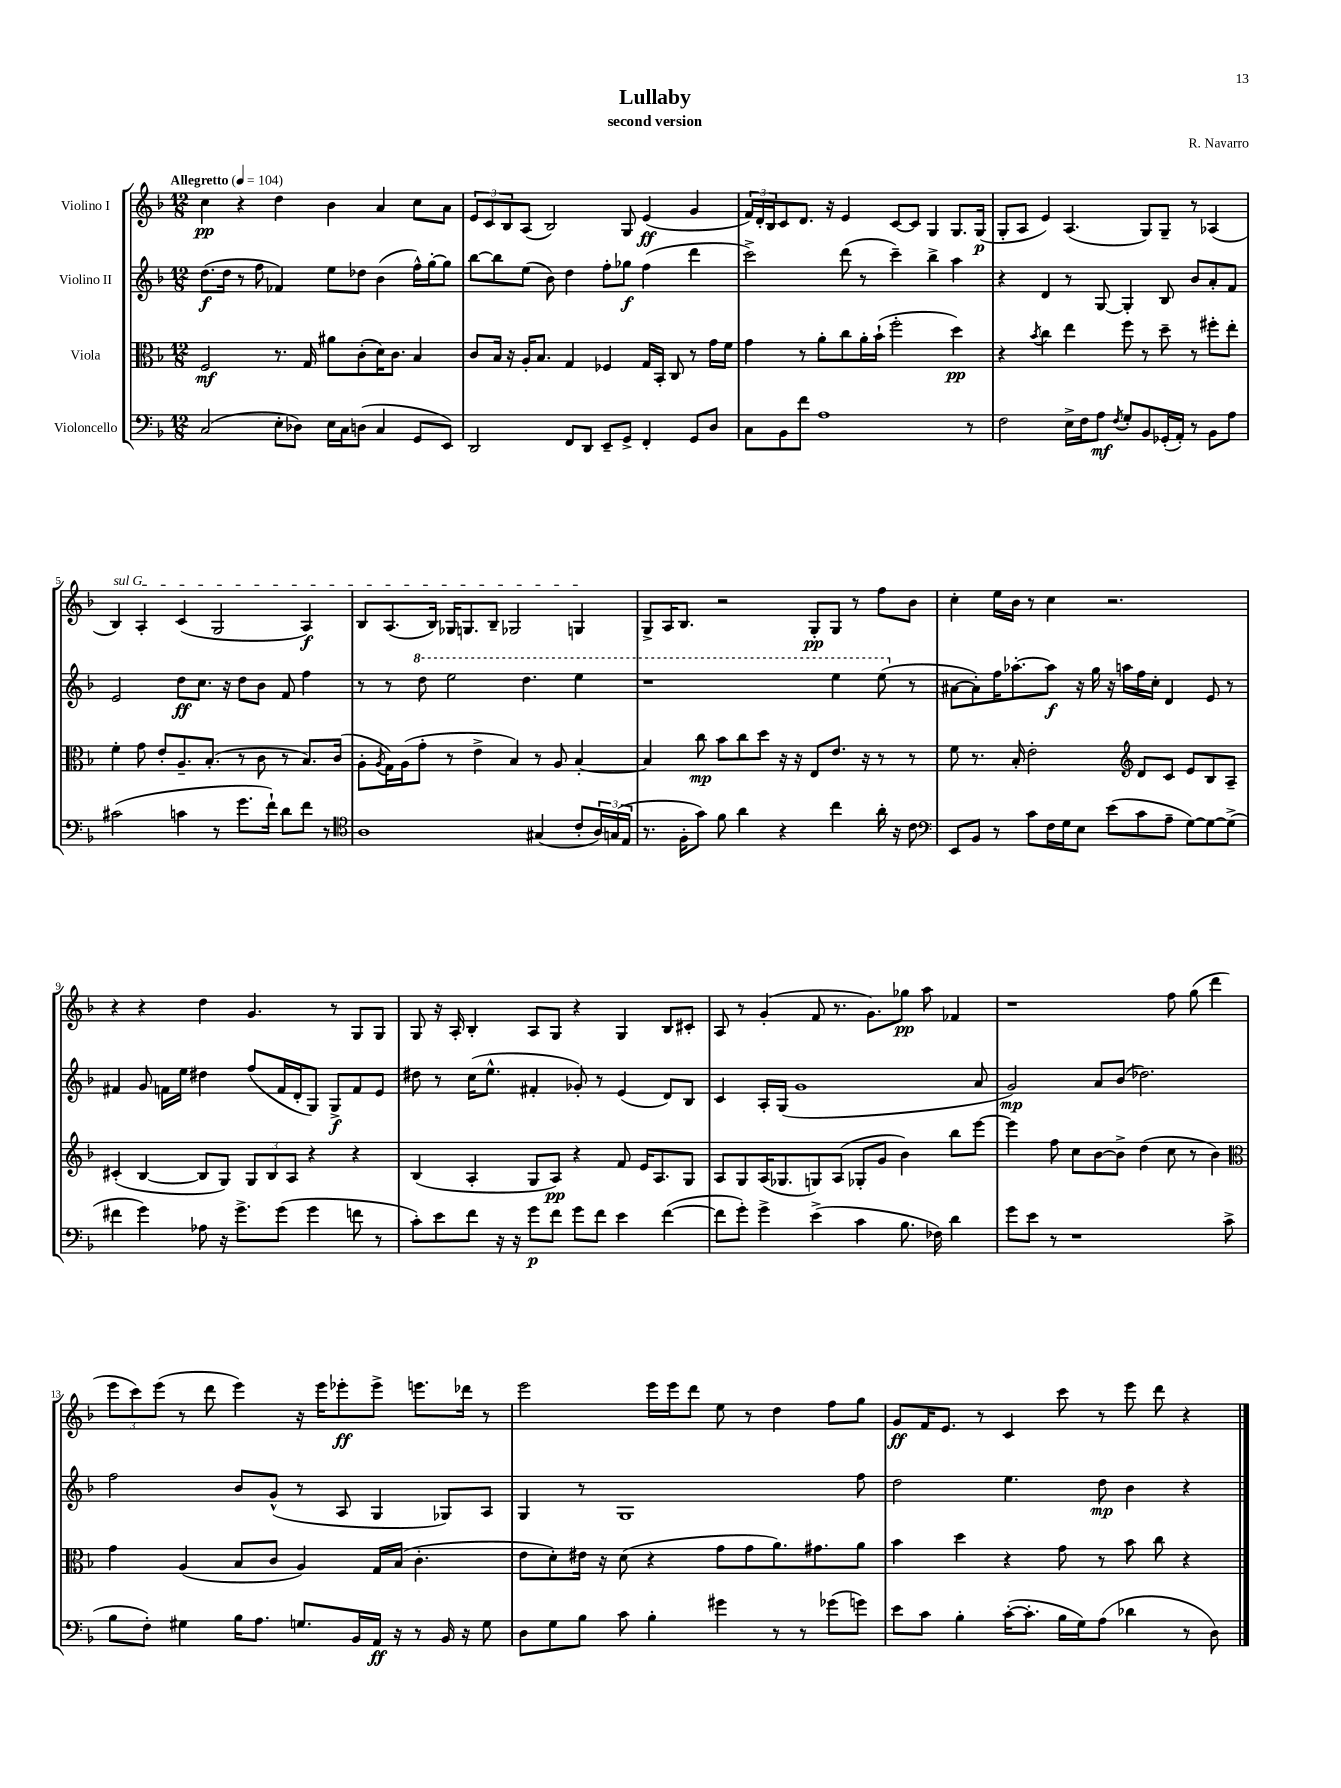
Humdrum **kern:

**kern	**kern	**kern	**kern
*staff4	*staff3	*staff2	*staff1
*clefF4	*clefC3	*clefG2	*clefG2
*k[b-]	*k[b-]	*k[b-]	*k[b-]
*M12/8	*M12/8	*M12/8	*M12/8
*MM104	*MM104	*MM104	*MM104
(2C/	2F/	(8.dd\L	4cc\
.	.	16dd\Jk	.
.	.	8r	4r
.	.	8ff\	.
8E'\L	8.r	4f-/)	4dd\
8D-\J)	.	.	.
.	16G/	.	.
16E\LL	8a#\L	8ee\L	4b-\
16C\J	.	.	.
(8D\J	(8c'\	8dd-\J	.
4C/	16d\K)	(4b-\	4a/
.	8.c\J	.	.
8GG/L	4B-/	16ff^^\LL)	8cc\L
.	.	[16gg'\J	.
8EE/J)	.	8gg\]J	8a\J
=	=	=	=
2DD/	8c/L	[8bb-\L	12e/L
.	.	.	12c/
.	16B-/Jk	8bb-\]	.
.	.	.	12B-/
.	16r	.	.
.	16A'/LK	(8ee\J	(8A/J
.	8.B-/J	.	.
.	.	8b-\)	2B-/)
8FF/L	4G/	4dd\	.
8DD/J	.	.	.
8EE~/L	4F-/	8ff'\L	.
8GG^/J	.	8gg-\J	8G/
4FF'/	16G/LL	(4ff\	(4e/
.	16BB-'/JJ	.	.
.	8C/	.	.
8GG/L	8r	4ddd\	4g/
8D/J	16g\LL	.	.
.	16f\JJ	.	.
=	=	=	=
8C\L	4g\	2ccc^\)	24f/LL)
.	.	.	24d'/
.	.	.	24B-/J
8BB-\	.	.	8c/
8f\J	8r	.	8.d/J
1A	8a'\L	.	.
.	.	.	16r
.	8cc\	(8ddd\	4e/
.	16a'\L	8r	.
.	(16b-`\JJ	.	.
.	2ff'\	4ccc~\)	[8c/L
.	.	.	8c/]J
.	.	4bb-^\	4G/
.	4dd\)	4aa\	8.G/L
8r	.	.	.
.	.	.	(16G/Jk
=	=	=	=
2F\	4r	4r	8G'/L
.	.	.	8A/J
.	8qb-/	.	.
.	4cc\	4d/	4e/)
16E^\LL	4ee\	8r	(4.A/
16F\J	.	.	.
8A\J	.	[8G/	.
8qF/	.	.	.
8G'/L	8ff\	4G'/]	.
8BB-/	8r	.	8G/L)
(16GG-'/L	8dd~\	8B-/	8G~/J
16AA'/JJ)	.	.	.
8r	8r	8b-/L	8r
8BB-\L	8ff#'\L	8a'/	(4A-/
8A\J	8ee'\J	8f/J	.
=	=	=	=
(2c#\	4f'\	2e/	4B-/)
.	8g\	.	4A'/
.	8e'/L	.	.
4c\	8.A~/	8dd\L	(4c/
.	.	8.cc\J	.
.	(8.B-'/J	.	.
8r	.	.	2G/
.	.	16r	.
8.g\L	8r	8dd\L	.
.	8c\	8b-\J	.
16f`\Jk)	.	.	.
8d\L	8r	8f/	.
8f\J	8.B-/L)	4ff\	4A/)
8r	.	.	.
.	(16c/Jk	.	.
=	=	=	=
*clefC4	*	*	*
1A	8A'\L	8r	8B-/L
.	8qA/	.	.
.	16G\L)	8r	(8.A/
.	(16A\J	.	.
.	8g'\J	8ddd\	.
.	.	.	16B-/Jk)
.	8r	2eee\	16G-/LK
.	.	.	8.G/
.	4e^\	.	.
.	.	.	8B-~/J
.	4B-/)	.	2G-/
.	.	4.ddd\	.
(4G#/	8r	.	.
.	8A/	.	.
8c'/L	[4B-'/	4eee\	4G/
24A/L)	.	.	.
(24G/	.	.	.
24E/JJ	.	.	.
=	=	=	=
8.r	4B-/]	1r	8G^/L
.	.	.	16A/K
16F'\LK	.	.	8.B-/J
8g\J)	8cc\	.	.
8f\	8b-\L	.	2r
4a\	8cc\	.	.
.	8dd\J	.	.
4r	16r	.	.
.	16r	.	.
.	8E/L	.	8G'/L
4cc\	8.e/J	4eee\	8G/J
.	.	.	8r
.	16r	.	.
16a'\	8r	(8eee\	8ff\L
16r	.	.	.
8c\	8r	8r	8b-\J
=	=	=	=
*clefF4	*	*	*
8EE/L	8f\	[8a#\L	4cc'\
8BB-/J	8.r	8a#'\])	.
8r	.	16ff\K	16ee\LL
.	16B-'/	[8.aa-'\	16b-\JJ
8c\L	2e'\	.	8r
16F\L	.	8aa-\]J	4cc\
16G\J	.	.	.
8E\J	.	16r	.
.	.	16gg\	.
(8e\L	.	16r	2.r
.	.	16aa\LL	.
*	*clefG2	*	*
8c\	8d/L	16ff\	.
.	.	16cc'\JJ	.
8A~\J	8c/J	4d/	.
[8G\L)	8e/L	.	.
8G\_	8B-/	8e/	.
(8G^\]J	8A~/J	8r	.
=	=	=	=
4f#\	(4c#'/	4f#/	4r
4g\)	[4B-/	8g/	4r
.	.	16f\LL	.
.	.	16ee\JJ	.
8A-\	8B-/]L	4dd#\	4dd\
16r	8G/J)	.	.
8.g^\L	.	.	.
.	12G/L	(8ff/L	4.g/
.	12B-/	.	.
(8g\J	.	16f/L	.
.	12A/J	.	.
.	.	16d'/J	.
4g\	4r	8G/J)	.
.	.	8G^/L	8r
8f\	4r	8f/	8G/L
8r	.	8e/J	8G/J
=	=	=	=
8c'\L)	(4B-/	8dd#\	8G/
8e\	.	8r	16r
.	.	.	16A'/
8f\J	4A'/	(16cc\LK	4B-'/
.	.	8.ee^^\J	.
16r	.	.	.
16r	.	.	.
8g\L	8G/L	4f#'/	8A/L
8f\J	8A/J)	.	8G/J
8g\L	4r	8g-'/)	4r
8f\J	.	8r	.
4e\	8f/	(4e/	4G/
.	16e/LK	.	.
.	8.A/	.	.
([4f\	.	8d/L)	8B-/L
.	8G/J	8B-/J	8c#'/J
=	=	=	=
8f\]L	8A/L	4c/	8A/
8g'\J)	8G/	.	8r
4g^\	(16A/K	16A'/LL	(4g'/
.	8.G-/	(16G/JJ	.
.	.	1g	.
(4e^\	8G/)	.	8f/
.	(8A/J	.	8.r
4c\	8G-'/L	.	.
.	.	.	8.g\L)
.	8g/J	.	.
8.B-\	4b-\)	.	8gg-\J
.	.	.	8aa\
16F-\)	.	.	.
4d\	8bb-\L	.	4f-/
.	[8eee\J	8a/	.
=	=	=	=
8g\L	4eee\]	2g/)	1r
8e\J	.	.	.
8r	8ff\	.	.
1r	8cc\L	.	.
.	[8b-\	8a/L	.
.	8b-^\]J	(8b-/J	.
.	(4dd\	2.dd-\)	.
.	8cc\	.	8ff\
.	8r	.	(8gg\
.	4b-\)	.	4ddd\
(8c^\	.	.	.
=	=	=	=
*	*clefC3	*	*
8B-\L	4g\	2ff\	12eee\L
.	.	.	12ccc\)
8F'\J)	.	.	.
.	.	.	(12eee\J
4G#\	(4A/	.	8r
.	.	.	8ddd\
16B-\LK	8B-/L	8b-/L	4eee\)
8.A\J	.	.	.
.	8c/J	(8g^^/J	.
8.G/L	4A/)	8r	16r
.	.	.	16eee\LK
.	.	8A/	8eee-'\
16BB-/L	.	.	.
16AA/JJ	16G/LL	4G/	8eee-^\J
16r	(16B-/JJ	.	.
8r	4.c'\	.	8.eee\L
16BB-/	.	8G-/L)	.
16r	.	.	16ddd-\Jk
8G\	.	8A/J	8r
=	=	=	=
8D\L	8e\L	4G/	2eee\
8G\	8d'\)	.	.
8B-\J	16e#\Jk	8r	.
.	16r	.	.
8c\	(8d\	1G	.
4B-'\	4r	.	16eee\LL
.	.	.	16eee\J
.	.	.	8ddd\J
4g#\	8g\L	.	8ee\
.	8g\	.	8r
8r	8.a\)	.	4dd\
8r	.	.	.
.	8.g#\	.	.
(8g-\L	.	.	8ff\L
8g\J)	8a\J	8ff\	8gg\J
=	=	=	=
8e\L	4b-\	2dd\	8g/L
8c\J	.	.	16f/K
.	.	.	8.e/J
4B-'\	4dd\	.	.
.	.	.	8r
([16c'\LK	4r	4.ee\	4c/
8.c'\]J	.	.	.
16B-\LL	8g\	.	8ccc\
16G\J)	.	.	.
(8A\J	8r	8dd\	8r
4d-\	8b-\	4b-\	8eee\
.	8cc\	.	8ddd\
8r	4r	4r	4r
8D\)	.	.	.
==	==	==	==
*-	*-	*-	*-
